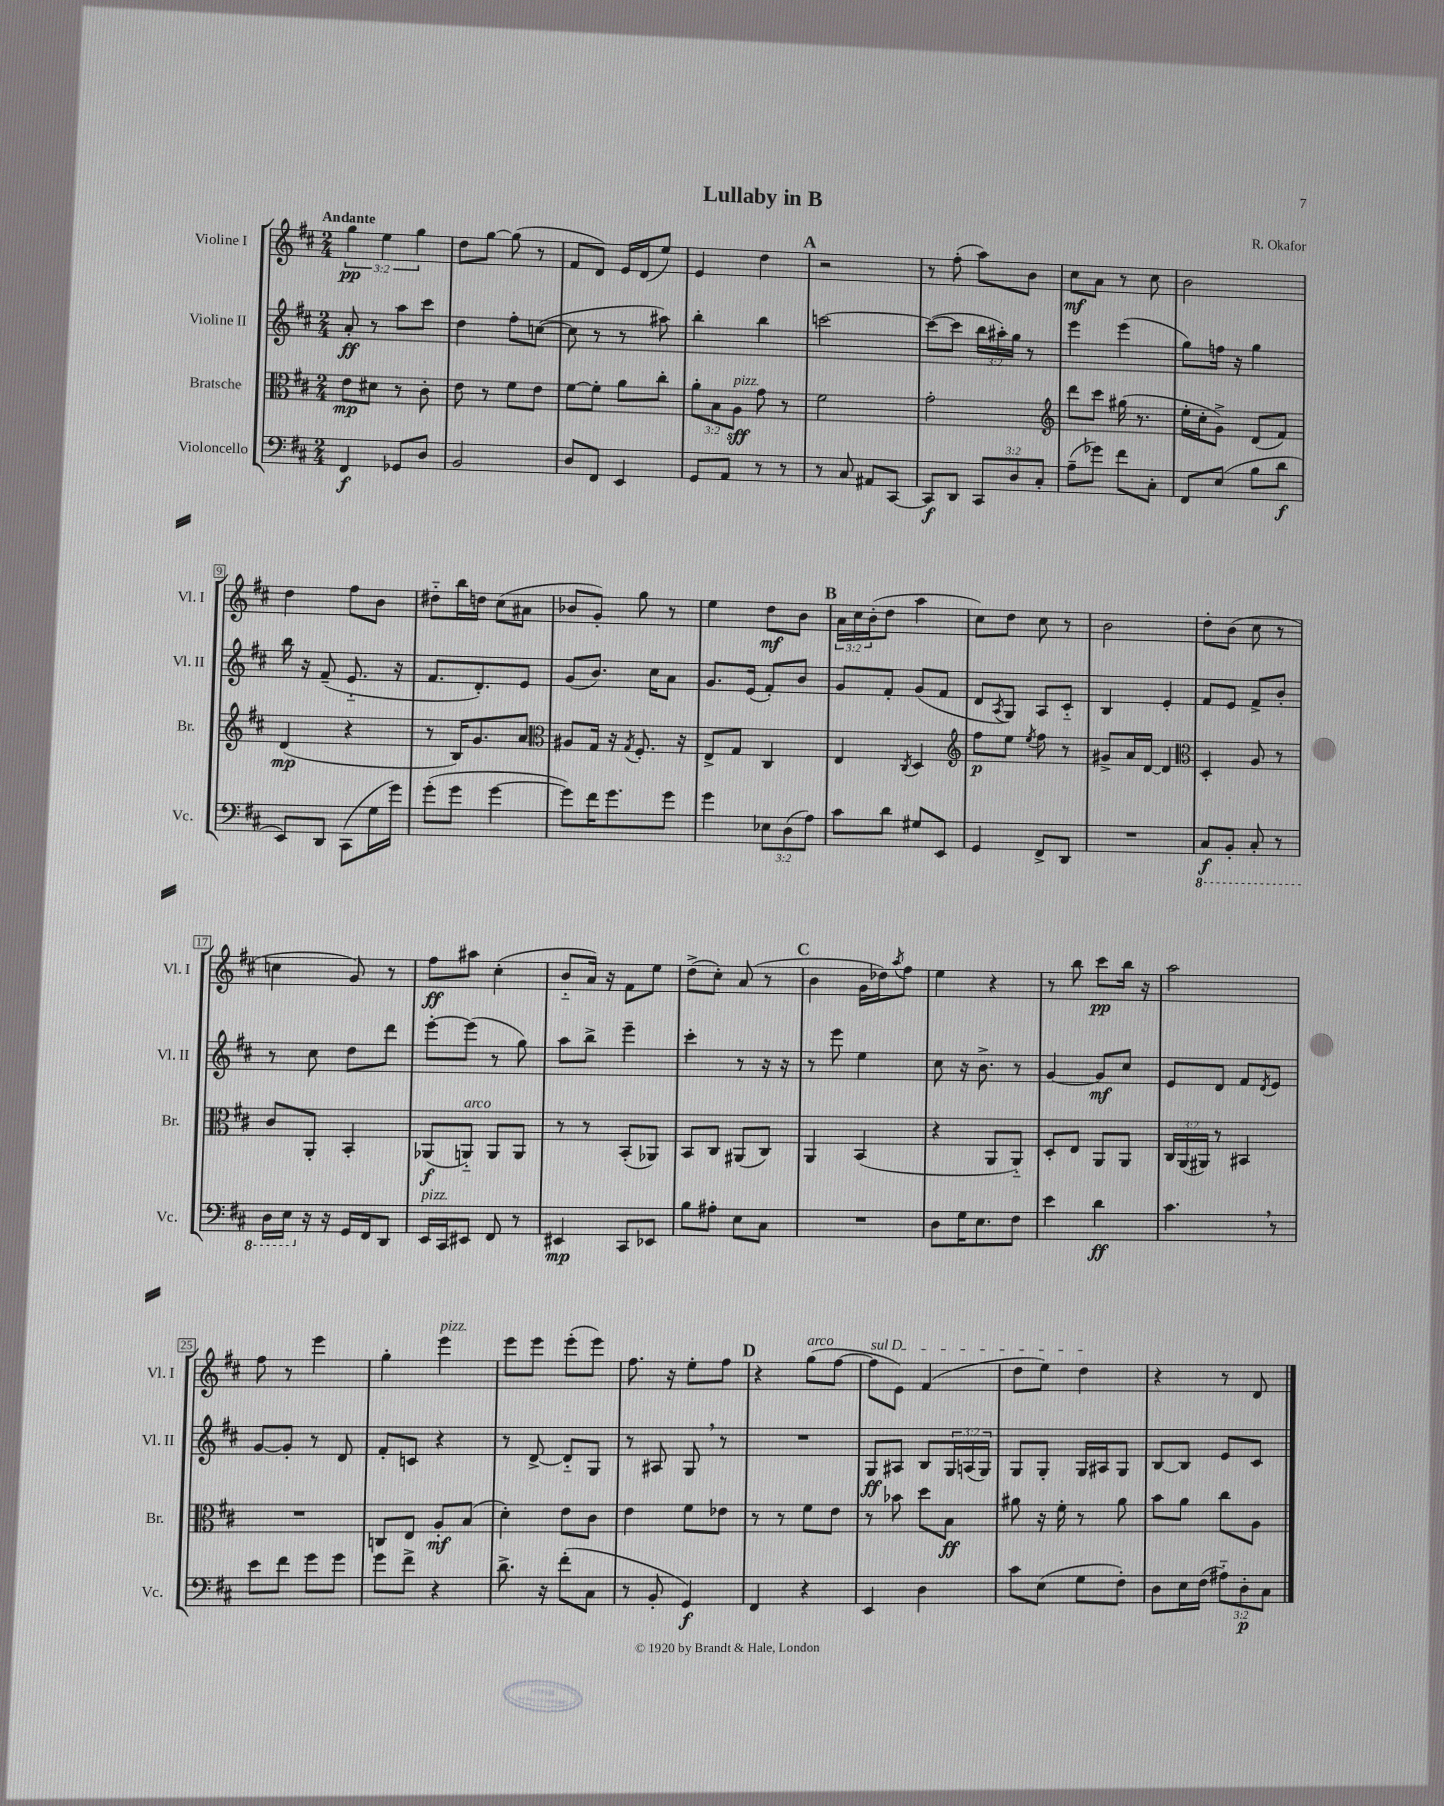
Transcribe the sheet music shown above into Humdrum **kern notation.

**kern	**kern	**kern	**kern
*staff4	*staff3	*staff2	*staff1
*clefF4	*clefC3	*clefG2	*clefG2
*k[f#c#]	*k[f#c#]	*k[f#c#]	*k[f#c#]
*M2/4	*M2/4	*M2/4	*M2/4
4FF#	8e	8a'	6gg
.	8d#	8r	.
.	.	.	6ee
8GG-	8r	8aa	.
.	.	.	6gg
8D	8c#'	8ccc#	.
=	=	=	=
2BB	8e	4dd	8dd
.	8r	.	[8gg
.	8f#	8ff#'	(8gg]
.	8e	([8cc	8r
=	=	=	=
8D	[8f#	8cc]	8f#
8FF#	8f#']	8r	8d)
4EE	8a	8r	16e
.	.	.	(16d
.	8cc#'	8aa#)	8ee)
=	=	=	=
8GG	12a'	4bb'	4e
.	12B	.	.
8AA	.	.	.
.	12A	.	.
8r	8g	4bb	4dd
8r	8r	.	.
=	=	=	=
8r	2f#	[2ccc	2r
8C#	.	.	.
8AA#	.	.	.
[8CC#	.	.	.
=	=	=	=
8CC#]	2g'	(8ccc_	8r
8DD	.	8ccc]	(8ff#'
12CC#	.	24bb	8aa)
.	.	24aa#')	.
12D	.	24gg	.
.	.	8r	8b
12C#'	.	.	.
=	=	=	=
*	*clefG2	*	*
(8A~	8ddd	4eee	8cc#
8g-)	8ccc#	.	8a
8f#	(16gg#	(4eee	8r
.	8.r	.	.
8C#'	.	.	8cc#
=	=	=	=
8FF#	16ee'	8gg)	2b
.	16cc#'	.	.
(8E	8g^)	16ff	.
.	.	16r	.
8B	(8d	4gg	.
8d	8f#)	.	.
=	=	=	=
8EE)	(4d	16bb	4dd
.	.	16r	.
8DD	.	(8f#~	.
(8CC#	4r	8.e'~	8ff#
16G	.	.	8b
16g)	.	16r	.
=	=	=	=
(8g'	8r	8.f#	8dd#'~
8g	16B)	.	16bb
.	8.g	8.d')	16dd
[4g	.	.	(8cc#
.	8a	8e	8a#
=	=	=	=
*	*clefC3	*	*
8g])	8A#	(8g	8b-
16f#	16G	8.b)	8g')
8.g	16r	.	.
.	8qG	.	.
.	8.F#'	.	8gg
.	.	16cc#	.
8g	.	8a	8r
.	16r	.	.
=	=	=	=
4g	8E^	8.g	4ee
.	8G	.	.
.	.	(16e	.
12E-	4C#	8f#')	8dd
(12D	.	.	.
.	.	8b	8b
12A)	.	.	.
=	=	=	=
8c#	4E	8g	24a
.	.	.	24cc#
.	.	.	(24b'
8d	.	8f#'	8dd
.	8qC#	.	.
8G#	4D	(8g	4aa
8EE	.	8f#	.
=	=	=	=
*	*clefG2	*	*
4GG	8ff#	8d	8cc#)
.	.	8qA	.
.	8ee	8G)	8dd
.	8qee	.	.
8FF#^	8ff#	8A	8cc#
8DD	8r	8c#'~	8r
=	=	=	=
2r	8g#^	4B	2b
.	16a	.	.
.	[16d	.	.
.	4d]	4e'	.
=	=	=	=
*	*clefC3	*	*
8CC#	4D'	8f#	8dd'
8BBB'	.	8e	(8b
8CC#'	8A	8f#^	8cc#
8r	8r	8b'	8r
=	=	=	=
16DD	8c#	8r	4cc
16EE	.	.	.
16r	8AA'	8cc#	.
16r	.	.	.
16GG	4BB'	8dd	8g)
16FF#	.	.	.
8DD	.	8ddd	8r
=	=	=	=
16EE	(8AA-	[8eee'	8ff#
16CC#	.	.	.
8EE#	8AA'~)	(8eee]	8aa#
8FF#	8AA	8r	(4cc#'
8r	8AA	8gg)	.
=	=	=	=
4EE#	8r	8aa	8b'~
.	8r	8bb^	16a)
.	.	.	16r
8CC#	(8BB'	4eee~	8f#
8EE-	8AA-)	.	8ee
=	=	=	=
8B	8BB	4ccc#'	(8dd^
8A#'	8C#	.	8cc#')
8E	(8AA#	8r	(8a
8C#	8C#)	16r	8r
.	.	16r	.
=	=	=	=
2r	4AA	8r	4b
.	.	8eee	.
.	(4BB	4ee	16g
.	.	.	16dd-)
.	.	.	8qaa
.	.	.	8ff#
=	=	=	=
8D	4r	8cc#	4ee
16G	.	16r	.
8.E	.	8.b^	.
.	8AA	.	4r
8F#	8AA'~)	8r	.
=	=	=	=
4e	8D'	[4g	8r
.	8E	.	8bb
4d	8AA	8g]	8ccc#
.	8AA	8cc#	16bb
.	.	.	16r
=	=	=	=
4.c#	24C#	8e	2aa
.	(24AA	.	.
.	24AA#)	.	.
.	8r	8d	.
.	4BB#	8f#	.
.	.	8qd	.
8r	.	8e	.
=	=	=	=
8e	2r	[8g	8ff#
8f#	.	8g']	8r
8g	.	8r	4eee
8g	.	8d	.
=	=	=	=
8g	8C	8f#'	4gg'
8f#^	8E	8c	.
4r	8A'	4r	4eee
.	(8B	.	.
=	=	=	=
8.d^	4d')	8r	8eee
.	.	[8d^	8eee
16r	.	.	.
(8f#'	8e	8d'~]	(8eee'
8C#	8c#	8G	8eee)
=	=	=	=
8r	4e	8r	8.ff#
8BB'	.	8A#	.
.	.	.	16r
4GG)	8f#	8G	8ee'
.	8e-	8r	8ff#
=	=	=	=
4FF#	8r	2r	4r
.	8r	.	.
4r	8f#	.	(8gg
.	8e	.	[8ff#
=	=	=	=
4EE	8r	8G	8ff#]
.	8b-	8A#	8e)
4D	8dd	8B	(4f#
.	8B	24G	.
.	.	(24A	.
.	.	24G)	.
=	=	=	=
8c#	8a#	8G	8dd
(8E	16r	8G'	8ee)
.	16f#'	.	.
8G	8r	16G	4dd
.	.	16A#	.
8F#')	8a#	8G	.
=	=	=	=
8D	8b	[8B	4r
16E	8a	8B]	.
(16F#	.	.	.
12A#'~)	8cc#	8e	8r
12D'	.	.	.
.	8A	8c#	8d
12C#	.	.	.
==	==	==	==
*-	*-	*-	*-
